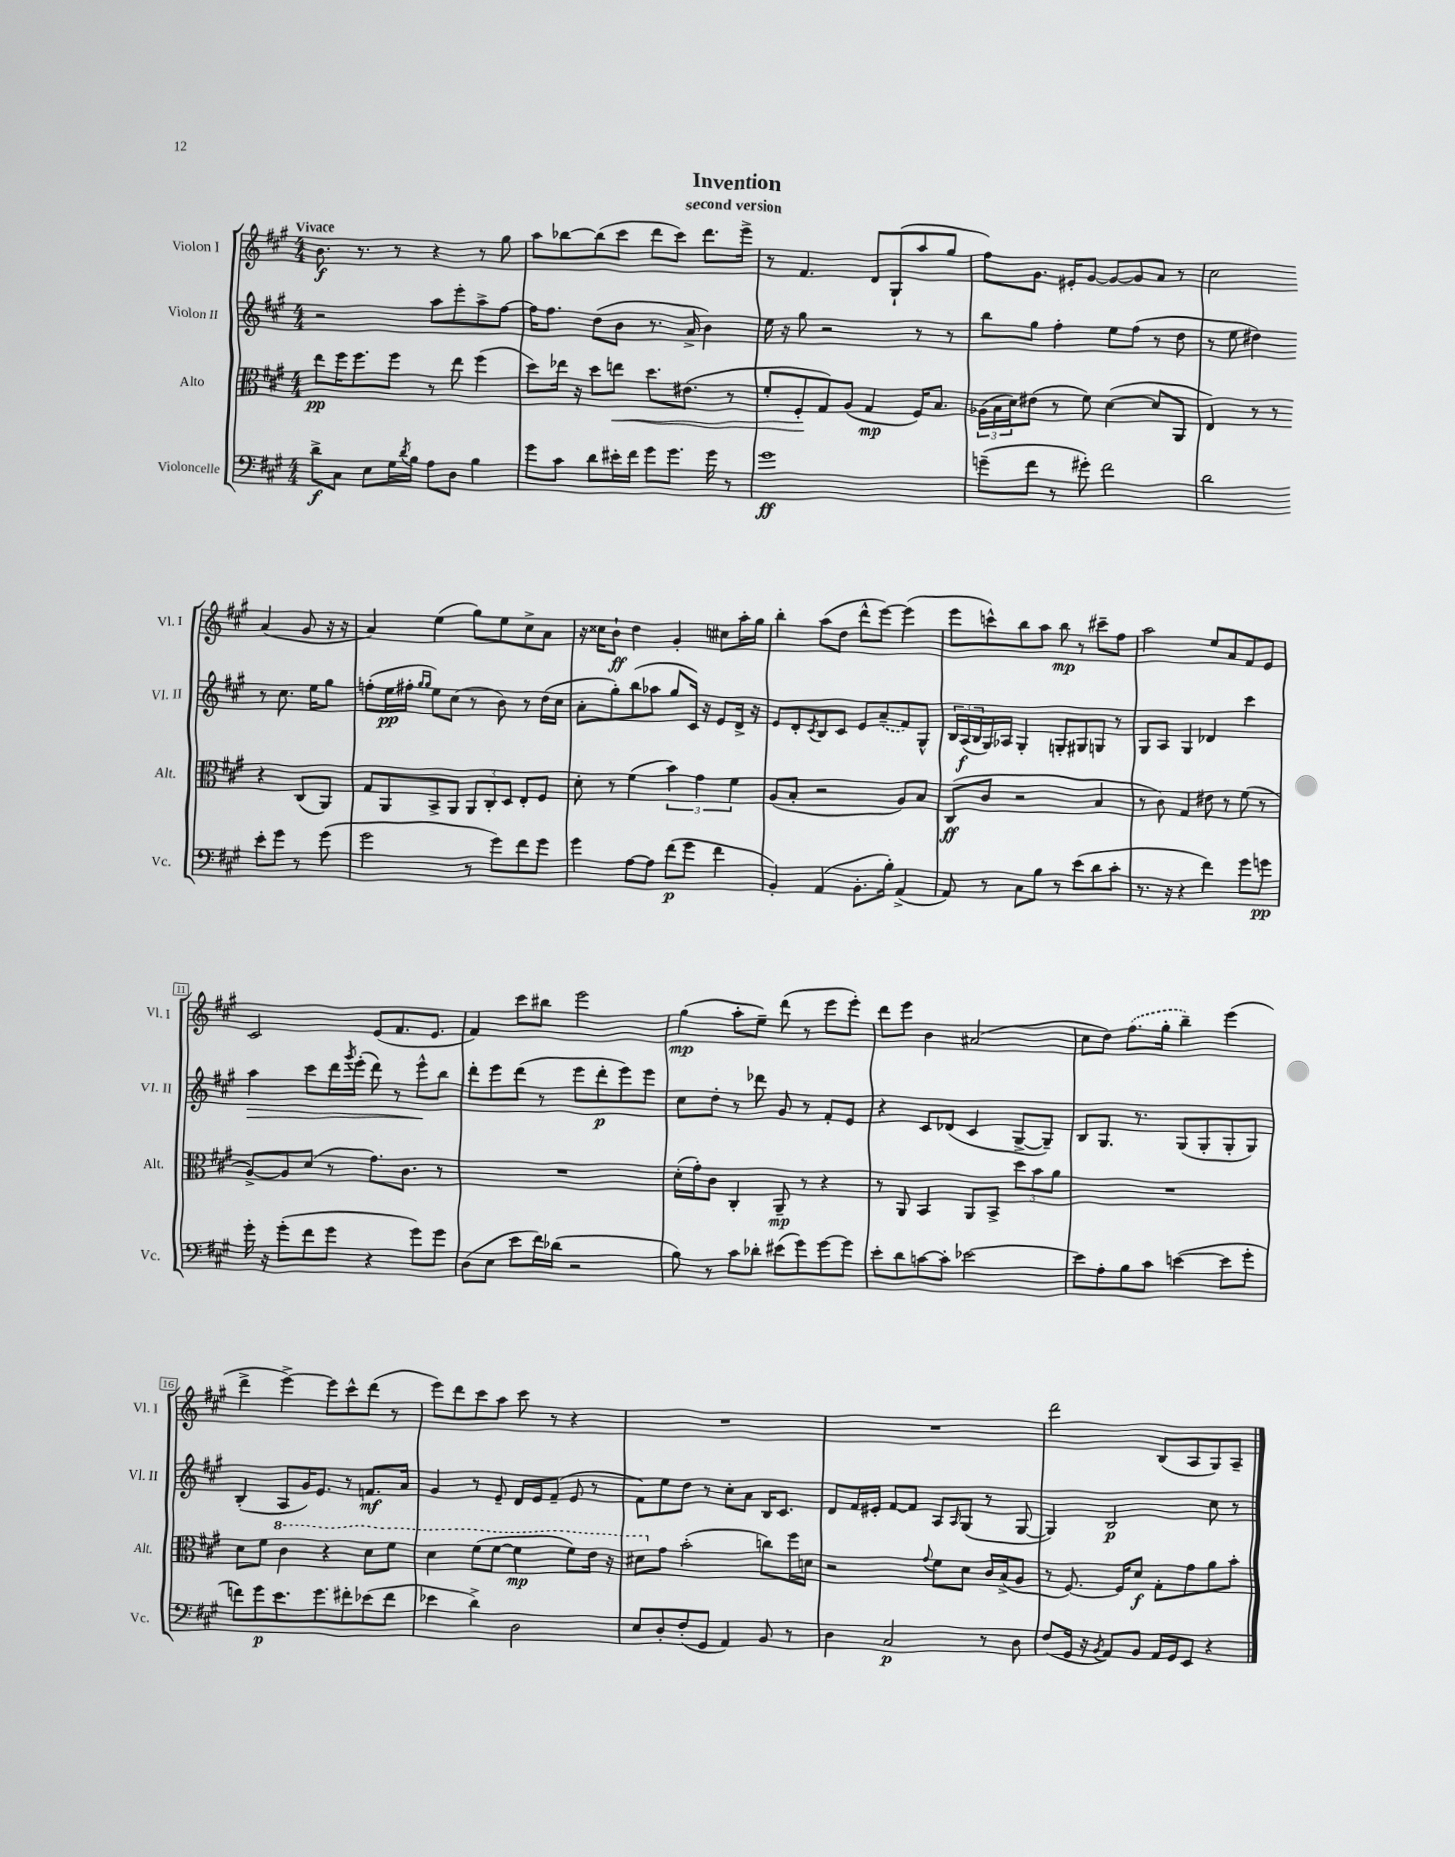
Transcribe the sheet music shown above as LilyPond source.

\header { title = "Invention" subtitle = "second version" }
<<
\new StaffGroup <<
\new Staff = "s0" \with { instrumentName = "Violon I" shortInstrumentName = "Vl. I" } {
    \clef treble \key a \major \numericTimeSignature \time 4/4 \tempo "Vivace"
    b'8.\f r8. r8 r4 r8 gis''8 |
    a''8 bes''8~ bes''8( cis'''8 d'''8 cis'''8) d'''8. e'''16-> |
    r8 fis'4. d'8 gis8-!( a''8 gis''8 |
    fis''8) gis'8. eis'16-. gis'8~ gis'8~ gis'8 a'8 r8 |
    cis''2 a'4( gis'8 r16 r16 |
    a'4) e''4( gis''8) e''8 cis''8-> a'8 |
    r16 cisis''16 b'8-!\ff d''4 gis'4-. cis''8 a''16-. gis''16 |
    b''4-. a''8( d''8 d'''8-^ e'''8~) e'''4( |
    e'''8 c'''8-^) b''8 a''8 b''8\mp r8 cis'''8-- fis''8 |
    a''2 e''8 a'8 fis'8 e'8 |
    cis'2 e'8( fis'8. e'8. |
    fis'4) cis'''8 bis''8 e'''2 |
    gis''4\mp( a''8-. e''8--) d'''8( r8 e'''8 e'''8-.) |
    d'''8 e'''8 b'4 ais'2( |
    cis''8 d''8) \once \slurDashed fis''8.( gis''16-. b''4--) e'''4( |
    d'''4-> e'''4~->) e'''8 cis'''8-^ d'''8( r8 |
    e'''8) d'''8 cis'''8 a''8 cis'''8 r8 r4 |
    R1 |
    R1 |
    d'''2 b8( a8 gis8) a8-- \bar "|." |
}
\new Staff = "s1" \with { instrumentName = "Violon II" shortInstrumentName = "Vl. II" } {
    \clef treble \key a \major \numericTimeSignature \time 4/4
    r2 a''8 e'''8-. a''8-> fis''8~ |
    fis''16 fis''8. d''8( b'8 r8. a'16-> b'4) |
    e''16 r16 gis''8 r2 r8 r8 |
    b''8 gis''8 fis''4-. e''8 fis''8( r8 d''8 |
    r8 e''8 dis''4) r8 cis''8. e''16 gis''8 |
    f''8-.( e''16\pp fis''16-. \grace { gis''16 gis''16 } e''8) cis''8( r8 b'8) r8 d''16( cis''16 |
    a'8-. gis''8-.) b''8( aes''8 gis''8 cis'16) r16 e'8 d'16-> r16 |
    e'8 d'8-. \acciaccatura { cis'8 } b8 cis'8 e'8 \once \slurDashed a'8--( fis'8) gis8-^ |
    \tuplet 3/2 { b16 a16\f( b16 } gis16) aes16 gis4-. g8-. gis8 g8 r8 |
    gis8 a8 gis4 des'4 cis'''4 |
    a''4\> cis'''8 d'''16 \acciaccatura { gis'''8 } e'''16-.( d'''8) r8 e'''8-^\! b''8 |
    d'''8-. e'''8 d'''8( r8 e'''8 d'''8-.\p e'''8) e'''8 |
    cis''8 d''8-. r8 des'''8 gis'8 r8 fis'8-. e'8 |
    r4 cis'8 des'8( cis'4 gis8~-> gis8--) |
    b8 gis8. r8. gis8( gis8-. gis8-. gis8) |
    b4-.( a8 gis'16) e'8. r8 f'8.\mf a'16 |
    gis'4 r8 e'8-- d'16 e'16 fis'8--( e'8 r8 |
    fis'8) e''8 d''8 r8 cis''8-. a'8 b16 cis'8. |
    d'8 fis'16 eis'16-. fis'8~ fis'8 a8 \grace { a16 } gis8( r8 gis8~ |
    gis4) b2\p cis''8 r8 \bar "|." |
}
\new Staff = "s2" \with { instrumentName = "Alto" shortInstrumentName = "Alt." } {
    \clef alto \key a \major \numericTimeSignature \time 4/4
    e''8\pp fis''16 fis''8. fis''8 r8 e''8 fis''4( |
    d''8) ees''16 r16 d''8 e''8\< d''8. eis'8.( r8 |
    fis'8-. fis8-.\! gis8) a8( gis4\mp fis16) b8. |
    \tuplet 3/2 { aes16( b16 d'16) } eis'8( r8 fis'8) d'4~( d'8 a,8 |
    e4) r8 r8 r4 cis8( a,8) |
    gis8 a,8 b,8-> a,8 \tuplet 3/2 { a,8 cis8-. d8 } e8-. fis8 |
    d'8-. r8 fis'4( \tuplet 3/2 { b'4) gis'4 fis'4 } |
    a8( b8-. r2 a8) b8 |
    cis8\ff( cis'8 r2 b4 |
    r8 cis'8) gis4 eis'8 r8 fis'8( r8 |
    a8~->) a8 d'8( r8 gis'8.) cis'8. r8 |
    R1 |
    d'16-.( gis'16-.) cis'8 cis4-. a,8--\mp r8 r4 |
    r8 a,8 b,4 a,8 b,8-> \tuplet 3/2 { d''8 b'8 a'8 } |
    R1 |
    d'8 fis'8 \ottava #1 cis''4 r4 d''8 fis''8 |
    d''4 fis''8( fis''8~ fis''4\mp fis''8) e''16 r16 |
    dis''8 \ottava #0 gis'8 b'2-.( c''8) fis''16 d'!16 |
    r2 \appoggiatura { gis'8 } fis'8 d'8 cis'16 b16->( a8 |
    r8 fis8.~) fis16 d'8\f gis8-. gis'8 a'8 b'8-. \bar "|." |
}
\new Staff = "s3" \with { instrumentName = "Violoncelle" shortInstrumentName = "Vc." } {
    \clef bass \key a \major \numericTimeSignature \time 4/4
    d'8->\f cis8 e8 gis16 \acciaccatura { d'8 } b16 a8 d8 b4 |
    gis'8 cis'8 d'8 eis'16-. fis'16 gis'8 gis'8. gis'16 r8 |
    gis'1\ff |
    g'8--( fis'8 r8 gis'8-.) fis'2 |
    d'2 e'8-. gis'8 r8 gis'8( |
    gis'2 r8 gis'8) fis'8 gis'8 |
    gis'4 a8~ a8 fis'8\p( gis'8 fis'4 |
    b,4-.) a,4( b,8.-. b16-.) a,4->( |
    a,8) r8 cis8 b8 r8 e'8( d'8 cis'8-. |
    r8. r16 r4 fis'4) gis'8 g'8\pp |
    gis'16-. r16 gis'8-.( fis'8 gis'8 r4 gis'8) gis'8 |
    d8( e8 e'8 fis'16) des'16( r2 |
    b8) r8 cis'8 des'8-. eis'8( gis'8) gis'8~ gis'8 |
    e'8-. d'8 c'8~ c'8-. ees'2~ |
    ees'8 a8-. b8 cis'8 e'4~( e'8 gis'8-. |
    f'8) gis'8\p e'8. gis'8. fis'8-. ees'8( fis'8 |
    ees'4 d'4->) d2 |
    e8 d8-. fis8-.( gis,8 a,4) b,8 r8 |
    d4 cis2\p r8 d8 |
    fis8( gis,16 r16 \acciaccatura { b,8 } a,8) b,8 a,16 gis,16 e,8 r4 \bar "|." |
}
>>
>>
\layout { \context { \Score \override BarNumber.stencil = #(make-stencil-boxer 0.1 0.3 ly:text-interface::print) } }
